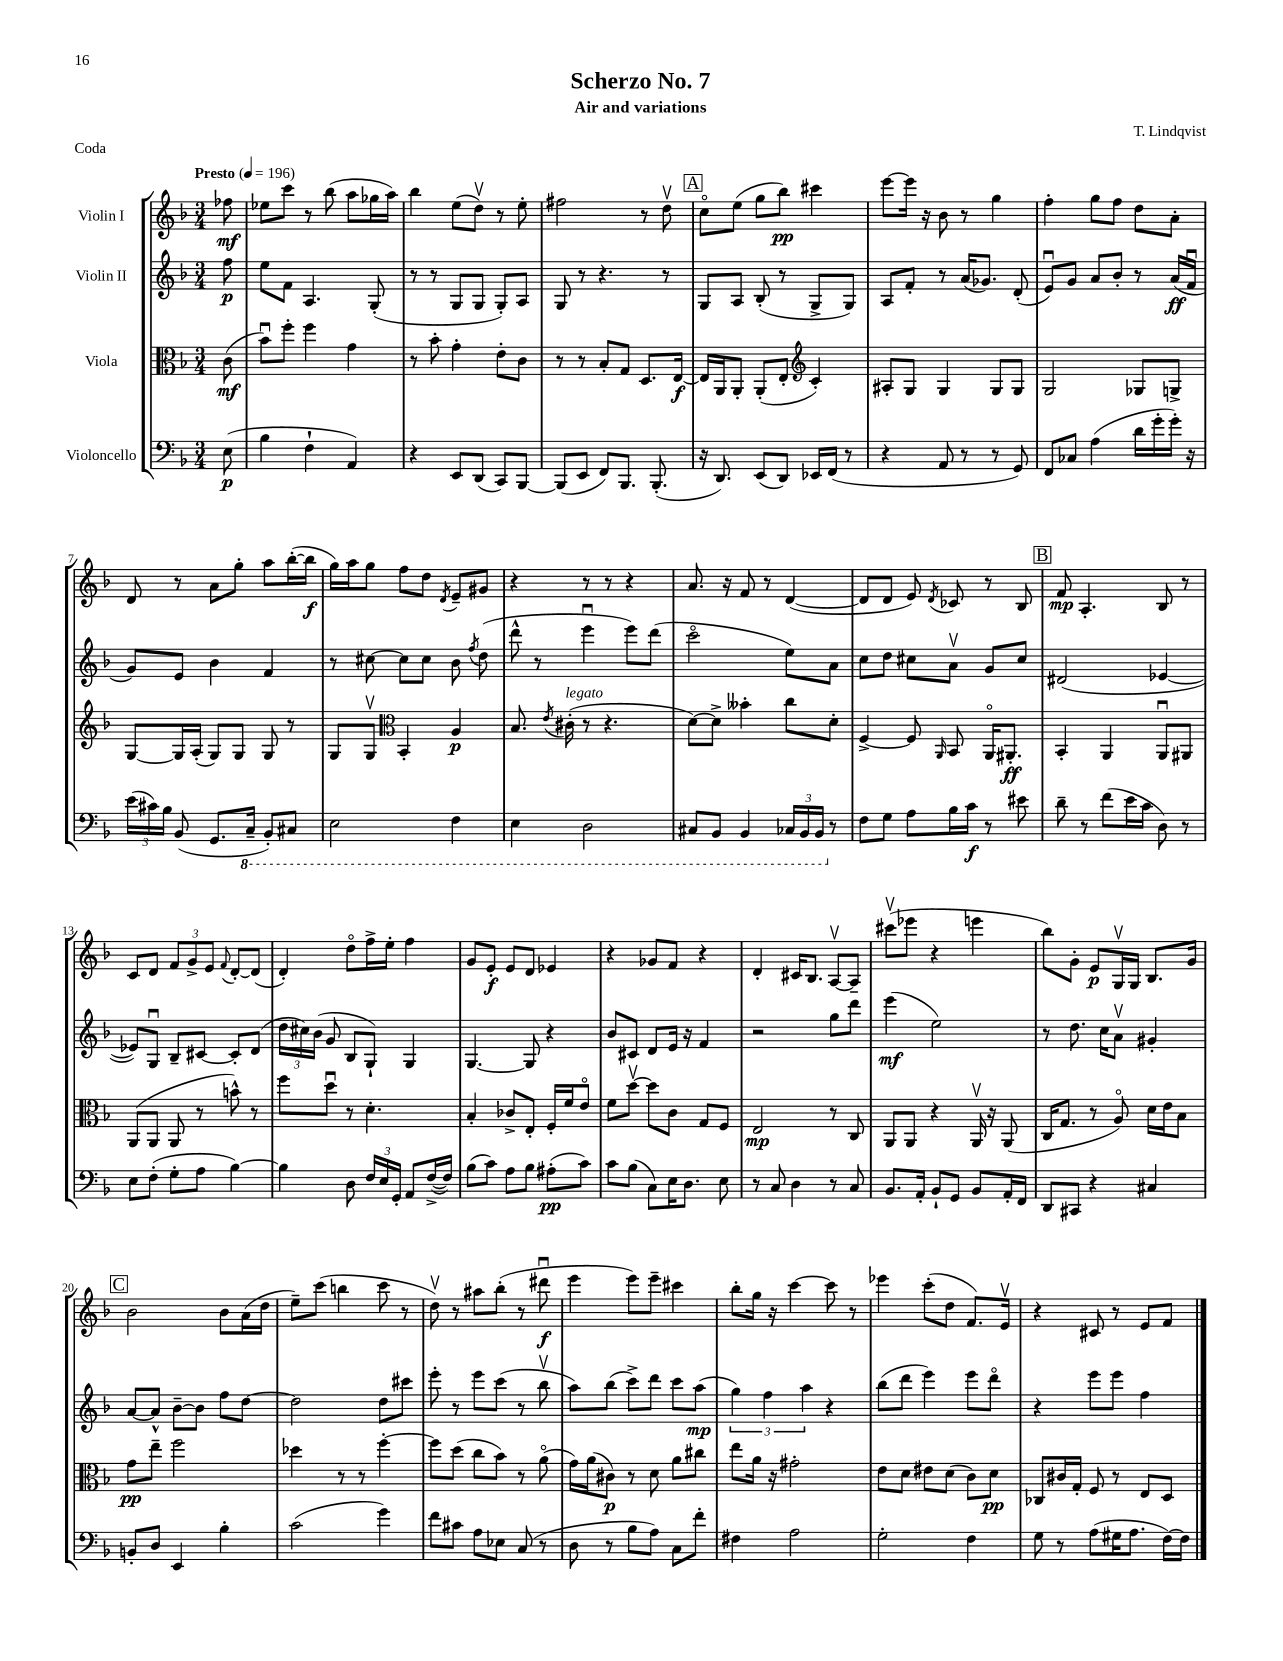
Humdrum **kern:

**kern	**kern	**kern	**kern
*staff4	*staff3	*staff2	*staff1
*clefF4	*clefC3	*clefG2	*clefG2
*k[b-]	*k[b-]	*k[b-]	*k[b-]
*M3/4	*M3/4	*M3/4	*M3/4
*MM196	*MM196	*MM196	*MM196
(8E\	(8c\	8ff\	8ff-\
=	=	=	=
4B-\	8b-u\L)	8ee\L	8ee-\L
.	8ff'\J	8f\J	8ccc\J
4F`\	4ff\	4.A/	8r
.	.	.	(8bb-\
4AA/)	4g\	.	8aa\L
.	.	(8G'/	16gg-\L
.	.	.	16aa\JJ)
=	=	=	=
4r	8r	8r	4bb-\
.	8b-'\	8r	.
8EE/L	4g'\	8G/L	(8ee\L
(8DD/J	.	8G/J	8ddv\J)
8CC/L)	8e'\L	8G'/L)	8r
[8BBB-/J	8c\J	8A/J	8ee'\
=	=	=	=
(8BBB-/]L	8r	8G/	2ff#\
8EE/J	8r	8r	.
8FF/L)	8B-'/L	4.r	.
8.BBB-/J	8G/J	.	.
.	8.D/L	.	8r
(8.BBB-'/	.	.	.
.	.	8r	8ddv\
.	[16E/Jk	.	.
=	=	=	=
16r	16E/]LL	8G/L	8cco\L
8.DD/)	16AA/J	.	.
.	8AA'/J	8A/J	(8ee\J
(8EE/L	(8AA'/L	(8B-'/	8gg\L
8DD/J)	8E'/J	8r	8bb-\J)
*	*clefG2	*	*
16EE-/LL	4c'/)	8G^/L	4ccc#\
(16FF/JJ	.	.	.
8r	.	8G/J)	.
=	=	=	=
4r	8A#'/L	8A/L	[8eee\L
.	8G/J	8f'/J	16eee\]Jk
.	.	.	16r
8AA/	4G/	8r	8b-\
8r	.	(16a/LK	8r
.	.	8.g-/J)	.
8r	8G/L	.	4gg\
8GG/)	8G/J	(8d'/	.
=	=	=	=
8FF/L	2G/	8eu/L)	4ff'\
8C-/J	.	8g/J	.
(4A\	.	8a/L	8gg\L
.	.	8b-'/J	8ff\J
16d\LL	8G-/L	8r	8dd\L
16g'\	.	.	.
16g'\JJ)	8G^/J	(16a/LL	8a'\J
16r	.	16fu/JJ	.
=	=	=	=
(24e\LL	[8G/L	8g/L)	8d/
24c#\)	.	.	.
24B-\JJ	.	.	.
(8BB-/	16G/]L	8e/J	8r
.	(16A'/JJ	.	.
8.GG/L	8G/L)	4b-\	8a\L
.	8G/J	.	8gg'\J
16CC~/Jk	.	.	.
8BBB-'/L)	8G/	4f/	8aa\L
8CC#/J	8r	.	([16bb-'\L
.	.	.	16bb-\]JJ
=	=	=	=
2EE\	8G/L	8r	16gg\LL)
.	.	.	16aa\J
.	8Gv/J	[8cc#\	8gg\J
*	*clefC3	*	*
.	4BB-'/	8cc#\]L	8ff\L
.	.	8cc#\J	8dd\J
.	.	.	8qd/
4FF\	4A/	8b-\	8e~/L
.	.	8qff/	.
.	.	(8dd\	8g#/J
=	=	=	=
4EE\	8.B-/	8ddd^^\	4r
.	.	8r	.
.	8qe/	.	.
.	(16c#'\	.	.
2DD\	8r	4eeeu\	8r
.	4.r	.	8r
.	.	8eee\L)	4r
.	.	(8ddd\J	.
=	=	=	=
8CC#/L	[8d\L)	2ccco\	8.a/
8BBB-/J	8d^\]J	.	.
.	.	.	16r
4BBB-/	4b--'\	.	8f/
.	.	.	8r
24CC-/LL	8cc\L	8ee\L)	([4d/
24BBB-/	.	.	.
24BBB-/JJ	.	.	.
8r	8d'\J	8a\J	.
=	=	=	=
8F\L	[4F^/	8cc\L	8d/]L
8G\J	.	8dd\J	8d/J
8A\L	8F/]	8cc#\L	8e/)
.	16qqAA/	.	8qd/
16B-\L	8BB-/	8av\J	8c-/
16c\JJ	.	.	.
8r	16AAo/LK	8g/L	8r
.	8.AA#'/J	.	.
8e#\	.	8cc#/J	8B-/
=	=	=	=
8d~\	4BB-'/	(2d#/	8f/
8r	.	.	4.A'/
(8f\L	4AA/	.	.
16e\L	.	.	.
16c\JJ	.	.	.
8D\)	8AAu/L	[4e-/	8B-/
8r	8AA#/J	.	8r
=	=	=	=
8E\L	(8AA/L	8e-/]L)	8c/L
(8F'\J	8AA/J	8Gu/J	8d/J
8G'\L	8AA/	8B-~/L	12f/L
.	.	.	12g^/
8A\J	8r	[8c#/J	.
.	.	.	12e/J
.	.	.	8qqf/
[4B-\)	8b^^\)	8c#'/]L	[8d'/L
.	8r	(8d/J	(8d/]J
=	=	=	=
4B-\]	8ff\L	24dd\LL	4d'/)
.	.	24cc#\)	.
.	.	(24b-\JJ	.
.	8ddu\J	8g/	.
8D\	8r	8B-/L	8ddo\L
24F/LL	4.d'\	8G`/J)	16ff^\L
24E/	.	.	.
.	.	.	16ee'\JJ
24GG'/JJ	.	.	.
8AA/L	.	4G/	4ff\
([16F^/L	.	.	.
16F/]JJ)	.	.	.
=	=	=	=
(8B-\L	4B-'/	[4.G/	8g/L
8c\J)	.	.	8e'/J
8A\L	8c-^/L	.	8e/L
8B-\J	8E'/J	8G/]	8d/J
(8A#'\L	16F'/LL	4r	4e-/
.	16f/J	.	.
8c\J)	8eo/J	.	.
=	=	=	=
8c\L	8f\L	8b-/L	4r
(8B-\J	[8ddv\J	8c#/J	.
8C\L)	8dd\]L	8d/L	8g-/L
16E\K	8c\J	16e/Jk	8f/J
8.D\J	.	16r	.
.	8G/L	4f/	4r
8E\	8F/J	.	.
=	=	=	=
8r	2E/	2r	4d'/
8C/	.	.	.
4D\	.	.	16c#/LK
.	.	.	8.B-/J
8r	8r	8gg\L	[8Av/L
8C/	8C/	8ddd\J	8A~/]J
=	=	=	=
8.BB-/L	8AA/L	(4eee\	(8ccc#v\L
.	8AA/J	.	8eee-\J
16AA'/Jk	.	.	.
8BB-`/L	4r	2ee\)	4r
8GG/J	.	.	.
8BB-/L	16AAv/	.	4eee\
.	16r	.	.
16AA'/L	(8AA/	.	.
16FF/JJ	.	.	.
=	=	=	=
8DD/L	16C/LK	8r	8bb-\L)
.	8.G/J	.	.
8CC#/J	.	8.dd\	8g'\J
4r	8r	.	8e/L
.	.	16cc\LK	.
.	8Ao/)	8av\J	16Gv/L
.	.	.	16G/JJ
4C#/	16d\LL	4g#'/	8.B-/L
.	16e\J	.	.
.	8B-\J	.	.
.	.	.	16g/Jk
=	=	=	=
8BB'/L	8g\L	[8a/L	2b-\
8D/J	8ee~\J	8a^^/]J	.
4EE/	2ff\	[8b-~\L	.
.	.	8b-\]J	.
4B-'\	.	8ff\L	8b-\L
.	.	[8dd\J	(16a\L
.	.	.	16dd\JJ
=	=	=	=
(2c\	4dd-\	2dd\]	8ee~\L)
.	.	.	(8ccc\J
.	8r	.	4bb\
.	8r	.	.
4g\)	[4ff'\	8dd\L	8ccc\
.	.	8ccc#\J	8r
=	=	=	=
8f\L	8ff\]L	8eee'\	8ddv\)
8c#\J	(8dd\J	8r	8r
8A\L	8cc\L	8eee\L	8aa#\L
8E-\J	8b-\J)	(8ccc\J	(8bb-'\J
(8C/	8r	8r	8r
8r	(8ao\	8bb-v\	8ddd#u\
=	=	=	=
8D\	16g\LL)	8aa\L)	4eee\
.	(16a\J	.	.
8r	8c#\J)	(8bb-\J	.
8B-\L	8r	8ccc^\L)	8eee\L)
8A\J)	8d\	8ddd\J	8eee~\J
8C\L	8a\L	8ccc\L	4ccc#\
8f'\J	8cc#\J	(8aa\J	.
=	=	=	=
4F#\	8ee\L	6gg\)	8bb-'\L
.	16a\Jk	.	16gg\Jk
.	.	6ff\	.
.	16r	.	16r
2A\	2g#'\	.	[4ccc\
.	.	6aa\	.
.	.	4r	8ccc\]
.	.	.	8r
=	=	=	=
2G'\	8e\L	(8bb-\L	4eee-\
.	8d\J	8ddd\J	.
.	8e#\L	4eee\)	(8ccc'\L
.	(8d\J	.	8dd\J
4F\	8c\L)	8eee\L	8.f/L)
.	8d\J	8dddo\J	.
.	.	.	16ev/Jk
=	=	=	=
8G\	8C-/L	4r	4r
8r	16c#/L	.	.
.	16G'/JJ	.	.
(8A\L	8F/	8eee\L	8c#/
16G#\K	8r	8eee\J	8r
8.A\J	.	.	.
.	8E/L	4ff\	8e/L
[16F\LL)	8D/J	.	8f/J
16F\]JJ	.	.	.
==	==	==	==
*-	*-	*-	*-
